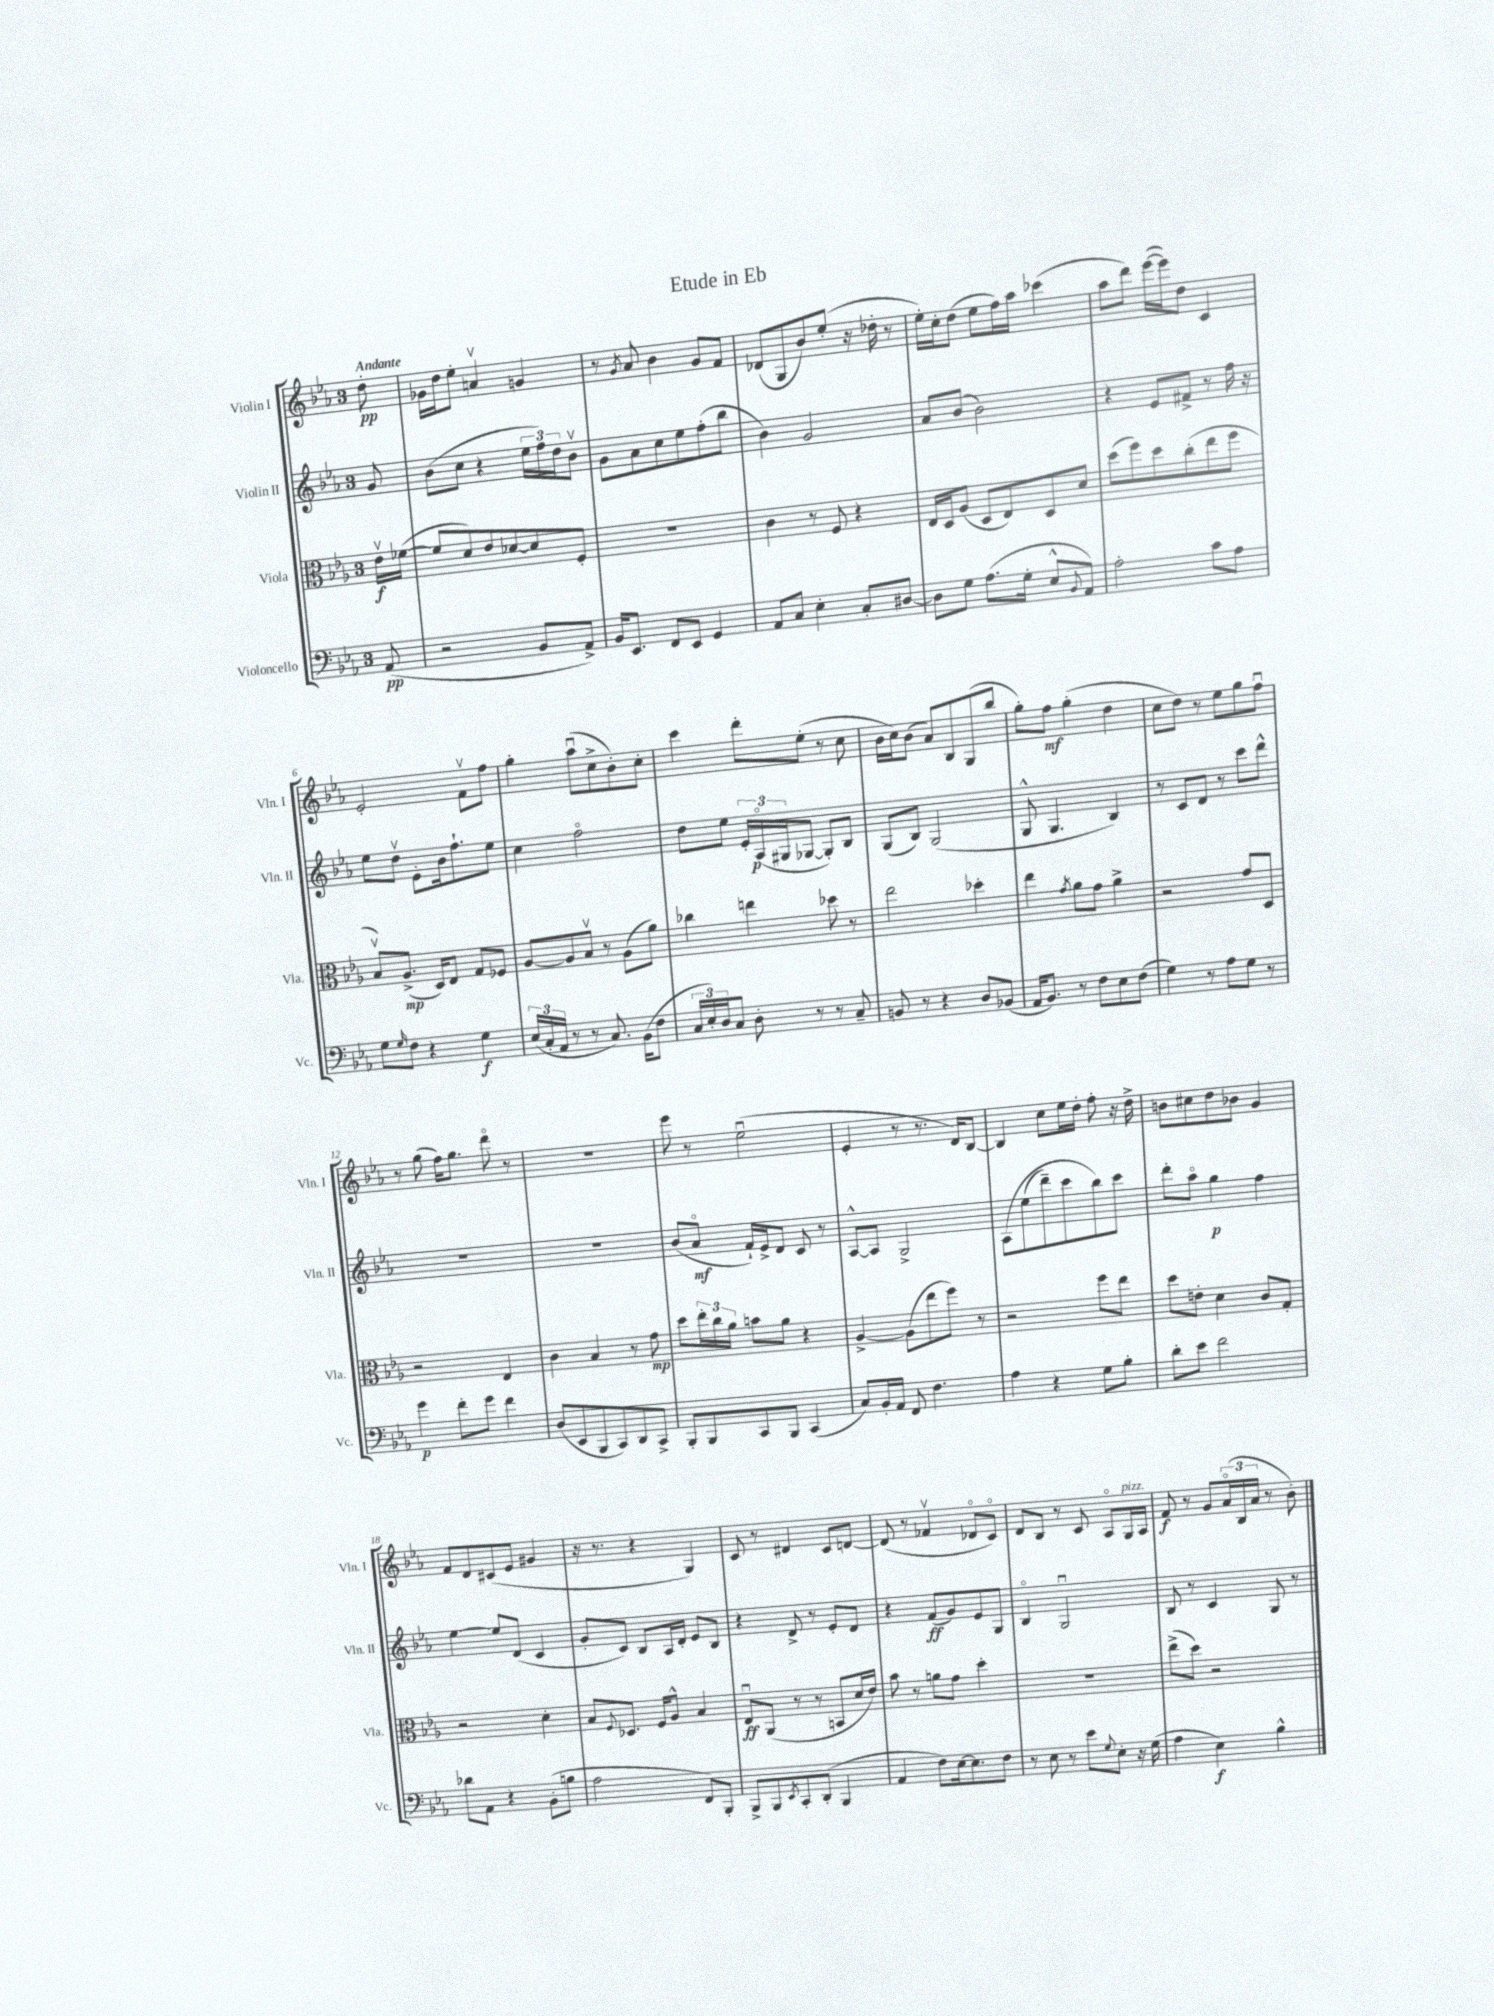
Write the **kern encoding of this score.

**kern	**kern	**kern	**kern
*staff4	*staff3	*staff2	*staff1
*clefF4	*clefC3	*clefG2	*clefG2
*k[b-e-a-]	*k[b-e-a-]	*k[b-e-a-]	*k[b-e-a-]
*M3/4	*M3/4	*M3/4	*M3/4
(8AA-	16e-v	8g	8dd'
.	([16f-	.	.
=	=	=	=
2r	8f-]	(8b-	16g-
.	.	.	16dd
.	8d)	8cc	8ee-'
.	8e-	4r	4av
.	[8d-	.	.
8BB-	8d-]	24ee-	4g
.	.	24ff)	.
.	.	24dd	.
8AA-^)	8F'	8b-v	.
=	=	=	=
16BB-	2.r	8g	8r
8.EE-	.	.	.
.	.	.	8qg
.	.	8a-	8a-
8FF	.	8cc	4b-
8EE-	.	8ee-	.
4GG	.	(8ff'	8g
.	.	8bb-	8f
=	=	=	=
8AA-	4c	4b-)	(8d-
8C	.	.	8G
4E-'	8r	2g	8b-)
.	8F	.	(8ee-'
8C'	4r	.	16r
.	.	.	16dd-'
[8D#	.	.	8r
=	=	=	=
8D#]	16E-	8a-	16ee-')
.	16D	.	16cc'
8G	(8A-	(8b-	(8dd
(8.A-	8D	2b-)	8ee-
.	8E-)	.	16ff)
16G'	.	.	16aa-
8E-^^	8D	.	(4ccc-
8qqBB-	.	.	.
8AA-)	8d	.	.
=	=	=	=
2A-'	(8dd	4r	8aa-
.	8ff)	.	8ddd)
.	8dd	8e-	([16eee-
.	.	.	16eee-])
.	(8cc'	8f#^	8dd
8c	8ee-	8r	4c
8A-	8ff	16ff	.
.	.	16r	.
=	=	=	=
8G	8B-v)	8ee-	2e-'
16qqG	.	.	.
8F	(8.A-^	8ddv	.
4r	.	8e-'	.
.	16D)	.	.
.	8E-	16b-	.
.	.	8.ff`	.
4G	8G	.	8fv
.	8F-	8ee-	8ff
=	=	=	=
(24E-	[8A-	4cc	4gg'
24C'	.	.	.
24AA-	.	.	.
8r	8A-]	.	.
8r	8B-v	2ffo	(8aa-u
8.C)	8r	.	8cc^
.	(8A-	.	8b-')
(16BB-	.	.	.
8F	8a-)	.	8cc'
=	=	=	=
24C	4cc-	8dd	4ccc
24E-')	.	.	.
24D	.	.	.
8C	.	8ee-	.
8D'	4ee	24e-'	8ddd'
.	.	(24A-o	.
.	.	24G#	.
8r	.	[8G-	(8ee-'
8r	8dd-	8G-'])	8r
8C~	8r	8B-	8cc
=	=	=	=
8BB	2ee-	(8G	16b-
.	.	.	16cc)
8r	.	8B-)	(8b-
4r	.	(2G	8a-)
.	.	.	8B-
8D	4dd-'	.	(8G
(8BB-	.	.	8bb-
=	=	=	=
16AA-	4ee-	8G^^	8gg')
8.BB-)	.	.	.
.	.	4.G	8ff
.	8qg	.	.
8r	8a-	.	(4gg'
8F	8g	.	.
8E-	4a-^	4B-)	4dd
(8F	.	.	.
=	=	=	=
4G)	2r	8r	8cc
.	.	8c	8dd)
8r	.	8d	8r
8A-	.	8r	8ee-
8G	8g	8ccc	8gg
8r	8D	8ddd^^	8ffu
=	=	=	=
4g	2r	2.r	8r
.	.	.	(8gg
8f'	.	.	16ff)
.	.	.	8.gg
8g	.	.	.
4f	4E-	.	8dddo
.	.	.	8r
=	=	=	=
(8D	4c	2.r	2.r
8EE-	.	.	.
8BBB-	4B-	.	.
8CC)	.	.	.
8DD	8r	.	.
8CC^	8g	.	.
=	=	=	=
8BBB-'	8dd	(8b-	8eee-
8BBB-	24ee-'	8a-o	8r
.	24cc	.	.
.	24a-	.	.
8CC	8b	16f`)	(2ee-u
.	.	16e-^	.
8BBB-	8a-	8d	.
(4CC	4r	8c	.
.	.	8r	.
=	=	=	=
8C)	[4A-^	[8A-^^	4e-'
16BB-'	.	8A-]	.
16AA-	.	.	.
8FF	(8A-]	2G^	8r
4.F	8ee-	.	8.r
.	8ff)	.	.
.	.	.	16d)
.	8r	.	[8B-
=	=	=	=
4A-	2r	&(8A-	4B-]
.	.	(8ee-	.
4r	.	8ddd~)	8cc
.	.	8ccc	16ee-
.	.	.	16dd'
8G	8ff	8bb-&)	8ff'
8B-'	8ee-	8ccc	16r
.	.	.	16dd^
=	=	=	=
8d'	8dd	8ddd'	8b
8e-	8e'	8aa-o	8cc#
2f	4d	4gg	8dd
.	.	.	8b-
.	8c	4ff	4g
.	8G'	.	.
=	=	=	=
8d-	2r	[4ee-	8f
8AA-	.	.	8d
4r	.	8ee-]	(8c#
.	.	(8d	8e-
(8BB-'	4d'	4c	4g#
8B	.	.	.
=	=	=	=
2A-	8B-	8g'	16r
.	.	.	8.r
.	8qqF	.	.
.	8.D-	8c)	.
.	.	8B-	4r
.	16F	.	.
.	8A-^^	16A-	.
.	.	16d'	.
8FF)	4B-	8e-	4G)
8BBB-'	.	8B-	.
=	=	=	=
8BBB-^	8E-u	4r	8c
8BBB-	(8AA-	.	8r
8qEE-	.	.	.
8CC'	8r	8d^	4d#
(8DD'	8r	8r	.
4BBB-	8BB	8e-'	8c
.	16d	8d	[8d
.	16e-)	.	.
=	=	=	=
4AA-	8b-	4r	(8d]
.	8r	.	8r
8F)	8a	(8f	4f-v
[16E-	8g	8g)	.
8.E-]	.	.	.
.	4dd'	8e-	8d-o
8F	.	8G	8co)
=	=	=	=
8r	2.r	4B-o	8d
8E-	.	.	8B-
8r	.	2Gu	8r
8e-	.	.	8c
8qqG	.	.	.
8E-'	.	.	8A-o
16r	.	.	16G
(16G	.	.	16A-
=	=	=	=
4A-	(8ee-^	8B-	8f
.	8dd)	8r	8r
4E-)	2r	4c	8g
.	.	.	(24a-o
.	.	.	24B-
.	.	.	24a-
4B-^^	.	8G	8r
.	.	8r	8b-')
==	==	==	==
*-	*-	*-	*-
